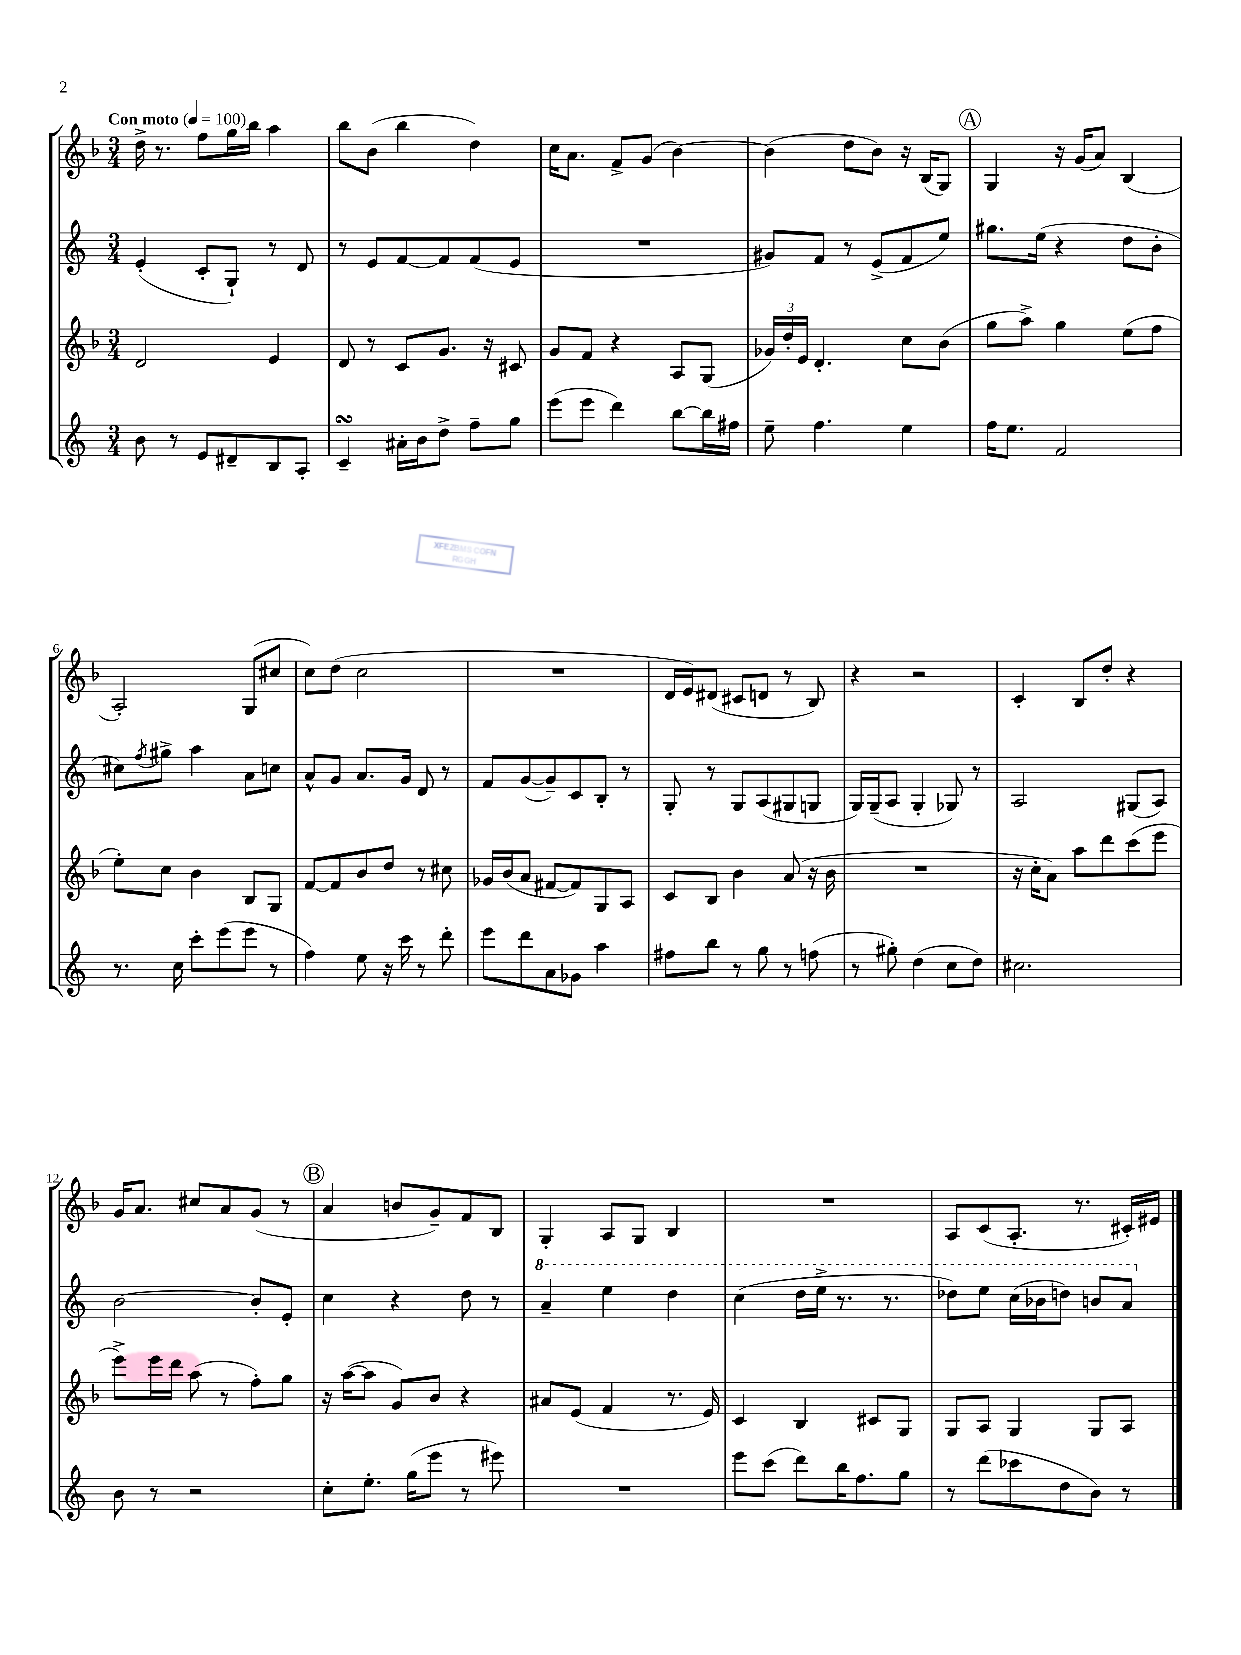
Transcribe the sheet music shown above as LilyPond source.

<<
\new StaffGroup <<
\new Staff = "s0" {
    \clef treble \key f \major \numericTimeSignature \time 3/4 \tempo "Con moto" 4 = 100
    d''16-> r8. f''8 g''16 bes''16 a''4 |
    bes''8 bes'8( bes''4 d''4) |
    c''16 a'8. f'8-> g'8( bes'4~) |
    bes'4( d''8 bes'8) r16 bes16( g8) |
    \mark \markup { \circle "A" } g4 r16 g'16( a'8) bes4( |
    a2-.) g8( cis''8 |
    c''8) d''8( c''2 |
    R2. |
    d'16 e'16) dis'8( cis'8 d'8 r8 bes8) |
    r4 r2 |
    c'4-. bes8 d''8-. r4 |
    g'16 a'8. cis''8 a'8 g'8( r8 |
    \mark \markup { \circle "B" } a'4 b'8 g'8--) f'8 bes8 |
    g4-. a8 g8 bes4 |
    R2. |
    a8 c'8( a8.-. r8. cis'16-.) eis'16 \bar "|." |
}
\new Staff = "s1" {
    \clef treble \key c \major \numericTimeSignature \time 3/4
    e'4-.( c'8-. g8-!) r8 d'8 |
    r8 e'8 f'8~ f'8 f'8( e'8 |
    R2. |
    gis'8) f'8 r8 e'8->( f'8 e''8) |
    \mark \markup { \circle "A" } gis''8. e''16( r4 d''8 b'8-. |
    cis''8) \acciaccatura { f''8 } gis''8-> a''4 a'8 c''8 |
    a'8-^ g'8 a'8. g'16 d'8 r8 |
    f'8 g'8~( g'8--) c'8 b8-. r8 |
    g8-. r8 g8 a8( gis8 g8 |
    g16) g16--( a8 g4-. ges8) r8 |
    a2 gis8( a8) |
    b'2~ b'8-. e'8-. |
    \mark \markup { \circle "B" } c''4 r4 d''8 r8 |
    \ottava #1 a''4-- e'''4 d'''4 |
    c'''4( d'''16 e'''16-> r8. r8. |
    des'''8) e'''8 c'''16( bes''16 d'''8) b''8 a''8 \ottava #0 \bar "|." |
}
\new Staff = "s2" {
    \clef treble \key f \major \numericTimeSignature \time 3/4
    d'2 e'4 |
    d'8 r8 c'8 g'8. r16 cis'8 |
    g'8 f'8 r4 a8 g8( |
    \tuplet 3/2 { ges'16) d''16-. e'16 } d'4.-. c''8 bes'8( |
    \mark \markup { \circle "A" } g''8 a''8->) g''4 e''8( f''8 |
    e''8-.) c''8 bes'4 bes8 g8 |
    f'8~ f'8 bes'8 d''8 r8 cis''8 |
    ges'16 bes'16( a'8 fis'8~ fis'8) g8 a8 |
    c'8 bes8 bes'4 a'8( r16 bes'16 |
    R2. |
    r16 c''16-. a'8) a''8 d'''8 c'''8( e'''8 |
    e'''8->) e'''16 d'''16 a''8( r8 f''8-.) g''8 |
    \mark \markup { \circle "B" } r16 a''16~( a''8 g'8) bes'8 r4 |
    ais'8 e'8( f'4 r8. e'16) |
    c'4 bes4 cis'8 g8 |
    g8 a8 g4 g8 a8 \bar "|." |
}
\new Staff = "s3" {
    \clef treble \key c \major \numericTimeSignature \time 3/4
    b'8 r8 e'8 dis'8-- b8 a8-. |
    c'4--\turn ais'16-. b'16 d''8-> f''8-- g''8 |
    e'''8( e'''8 d'''4) b''8~ b''16 fis''16 |
    e''8-- f''4. e''4 |
    \mark \markup { \circle "A" } f''16 e''8. f'2 |
    r8. c''16 c'''8-. e'''8( e'''8 r8 |
    f''4) e''8 r16 c'''16 r8 d'''8-. |
    e'''8 d'''8 a'8 ges'8 a''4 |
    fis''8 b''8 r8 g''8 r8 f''8( |
    r8 gis''8-.) d''4( c''8 d''8) |
    cis''2. |
    b'8 r8 r2 |
    \mark \markup { \circle "B" } c''8-. e''8.-. g''16( e'''8 r8 eis'''8) |
    R2. |
    e'''8 c'''8( d'''8) b''16 f''8. g''8 |
    r8 d'''8( ces'''8 d''8 b'8) r8 \bar "|." |
}
>>
>>
